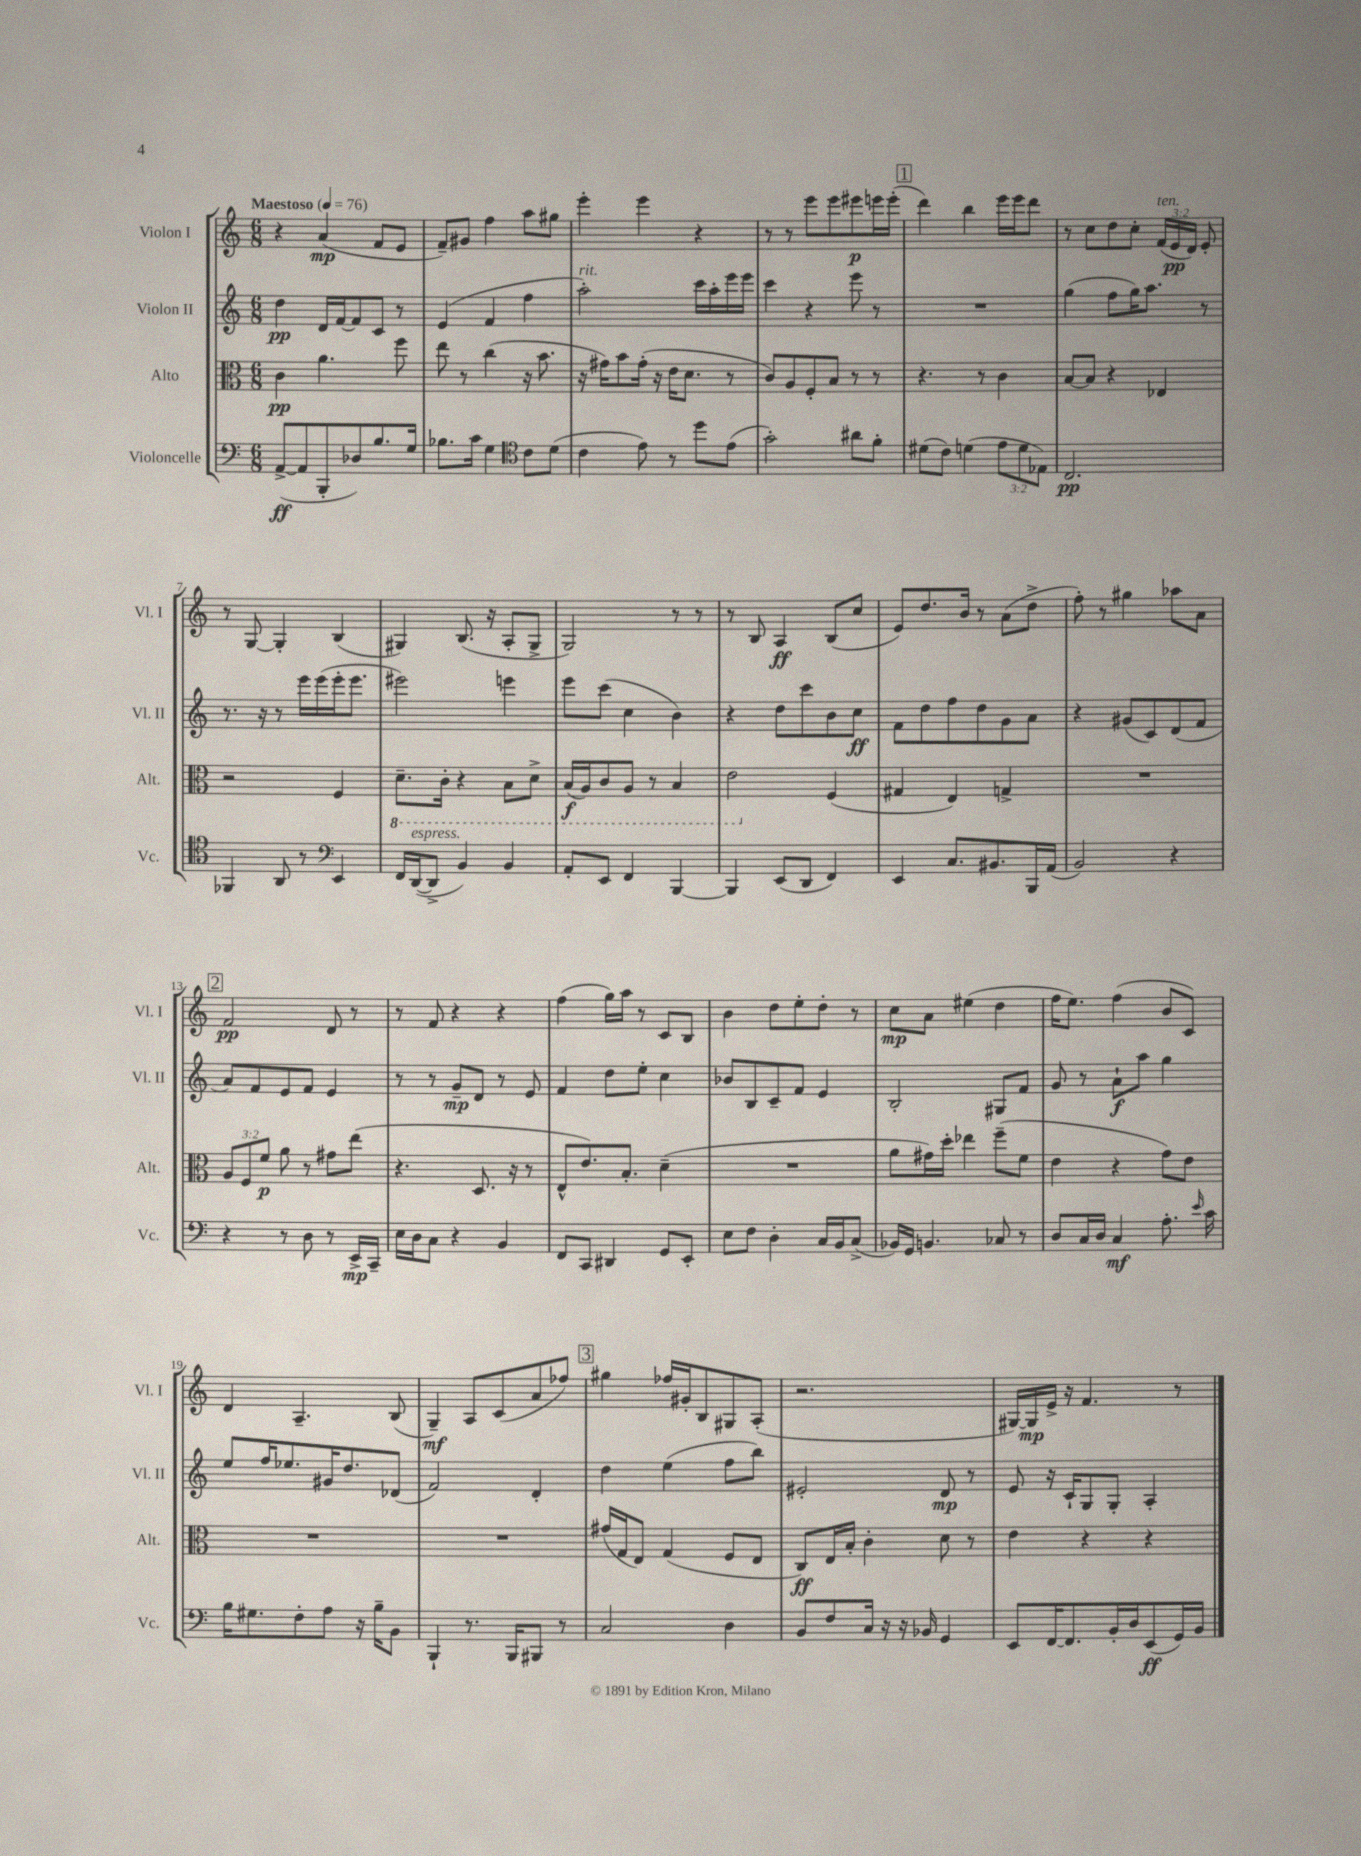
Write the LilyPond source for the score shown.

<<
\new StaffGroup <<
\new Staff = "s0" \with { instrumentName = "Violon I" shortInstrumentName = "Vl. I" } {
    \clef treble \key c \major \numericTimeSignature \time 6/8 \override Staff.TupletNumber.text = #tuplet-number::calc-fraction-text \tempo "Maestoso" 4 = 76
    \autoBeamOff r4 a'4\mp( f'8[ e'8] |
    f'8[--) gis'8] f''4 a''8[ gis''8] |
    e'''4-. e'''4 r4 |
    r8 r8 e'''8[ e'''8 eis'''8\p e'''16 e'''16]-.( |
    \mark \markup { \box "1" } d'''4) b''4 e'''16[ e'''16 d'''8] |
    r8 c''8[ d''8 c''8]-. \tuplet 3/2 { f'16[^\markup { \italic "ten." }( e'16\pp d'16]) } e'8-. |
    r8 g8~ g4-. b4( |
    gis4) b8.( r16 a8[-. gis8]-> |
    g2) r8 r8 |
    r8 b8 a4\ff b8[( c''8] |
    e'8[) d''8. b'16] r8 a'8[( d''8]-> |
    f''8-.) r8 gis''4 aes''8[ a'8] |
    \mark \markup { \box "2" } f'2\pp d'8 r8 |
    r8 f'8 r4 r4 |
    f''4( g''16[) a''16] r8 c'8[ b8] |
    b'4 d''8[ e''8-. d''8]-. r8 |
    c''8[\mp a'8] eis''4( d''4 |
    f''16[ e''8.]) f''4( b'8[ c'8]) |
    d'4 a4.-- b8( |
    g4--\mf) a8[ c'8( a'8 fes''8]) |
    \mark \markup { \box "3" } gis''4 fes''16[ gis'16-. b8 gis8 a8]-.( |
    r2. |
    gis16[~) gis16\mp e'16]-> r16 f'4. r8 \bar "|." |
}
\new Staff = "s1" \with { instrumentName = "Violon II" shortInstrumentName = "Vl. II" } {
    \clef treble \key c \major \numericTimeSignature \time 6/8
    \autoBeamOff d''4\pp d'16[ f'16~ f'8 c'8] r8 |
    e'4( f'4 f''4 |
    a''2-.^\markup { \italic "rit." }) c'''16[ a''16-. e'''16 e'''16] |
    c'''4 r4 e'''8 r8 |
    \mark \markup { \box "1" } R2. |
    g''4( f''8[ g''16) a''8.] r8 |
    r8. r16 r8 e'''16[ e'''16( e'''16-. e'''8.] |
    eis'''2) e'''4 |
    e'''8[ c'''8]( c''4 b'4) |
    r4 d''8[ c'''8 b'8 c''8]\ff |
    f'8[ d''8 f''8 d''8 g'8 a'8] |
    r4 gis'8[( c'8) d'8( f'8] |
    \mark \markup { \box "2" } a'8[) f'8 e'8 f'8] e'4 |
    r8 r8 g'8[--\mp d'8] r8 e'8 |
    f'4 d''8[ e''8]-. c''4 |
    bes'8[ b8 c'8-- f'8] e'4 |
    b2-. gis8[ f'8] |
    g'8 r8 a'8[-!\f a''8] g''4 |
    e''8[ f''16 ees''8. gis'16 d''8. des'8]( |
    f'2) d'4-. |
    \mark \markup { \box "3" } d''4 e''4( f''8[ b''8]) |
    eis'2-. d'8\mp r8 |
    e'8 r16 c'16[-! g8 g8]-. a4-. \bar "|." |
}
\new Staff = "s2" \with { instrumentName = "Alto" shortInstrumentName = "Alt." } {
    \clef alto \key c \major \numericTimeSignature \time 6/8 \override Staff.TupletNumber.text = #tuplet-number::calc-fraction-text
    \autoBeamOff c'4\pp a'4. f''8 |
    e''8 r8 c''4( r16 b'8. |
    r16 gis'16[) b'8 gis'16]-.( r16 e'16[ d'8.] r8 |
    c'8[) a8 f8-. b8] r8 r8 |
    \mark \markup { \box "1" } r4. r8 c'4 |
    b8[~ b8] r4 ees4 |
    r2 f4 |
    \ottava #-1 d8.[-- c16]-. r4 b,8[ d8]-> |
    b,16[\f( a,16) c8 a,8] r8 b,4 |
    e2 \ottava #0 f4( |
    gis4 e4) g4-> |
    R2. |
    \mark \markup { \box "2" } \tuplet 3/2 { a8[ f8 f'8]\p } a'8 r8 gis'8[ e''8]( |
    r4. d8. r16 r8 |
    e8[-^ e'8.) b8.]-. d'4--( |
    R2. |
    a'8[ gis'16) d''16]-. ees''4 f''8[--( f'8] |
    e'4 r4 g'8[) e'8] |
    R2. |
    R2. |
    \mark \markup { \box "3" } gis'16[( g16 e8]) g4( f8[ e8] |
    c8[\ff) e16 b16]-. c'4-. d'8 r8 |
    e'4 r4 r4 \bar "|." |
}
\new Staff = "s3" \with { instrumentName = "Violoncelle" shortInstrumentName = "Vc." } {
    \clef bass \key c \major \numericTimeSignature \time 6/8 \override Staff.TupletNumber.text = #tuplet-number::calc-fraction-text
    \autoBeamOff a,8[~->\ff( a,8 b,,8-. des8) b8. g16] |
    bes8.[ c'16] g4 \clef tenor c'8[ d'8]( |
    c'4 e'8) r8 d''8[ e'8]( |
    g'2-.) ais'8[ f'8]-. |
    \mark \markup { \box "1" } dis'8[( c'8]) d'4( \tuplet 3/2 { e'8[ d'8 ees8]) } |
    c2.\pp |
    fes,4 a,8 r8 \clef bass e,4 |
    f,16[ d,16~^\markup { \italic "espress." }( d,8]-> b,4) b,4 |
    a,8[-. e,8] f,4 b,,4~ |
    b,,4 e,8[( d,8] f,4) |
    e,4 c8.[ bis,8. b,,16 a,16]( |
    b,2) r4 |
    \mark \markup { \box "2" } r4 r8 d8 r8 e,16[->\mp c,16]-- |
    e16[ d16 c8] r4 b,4 |
    f,8[ c,8] dis,4 g,8[ e,8]-. |
    e8[ f8] d4-. c16[ b,16 c8]->( |
    bes,16[) g,16] b,4. ces8 r8 |
    d8[ c16 d16] c4\mf a8.-. \grace { e'16 } c'16 |
    b16[ gis8. f8-. a8] r16 b16[-- b,8] |
    b,,4-! r8. b,,16[ bis,,8] r8 |
    \mark \markup { \box "3" } c2 d4 |
    b,8[ f8 c16] r16 r16 bes,16 g,4 |
    e,8[ f,16~ f,8. b,16-. d16 e,8\ff( g,16) b,16] \bar "|." |
}
>>
>>
